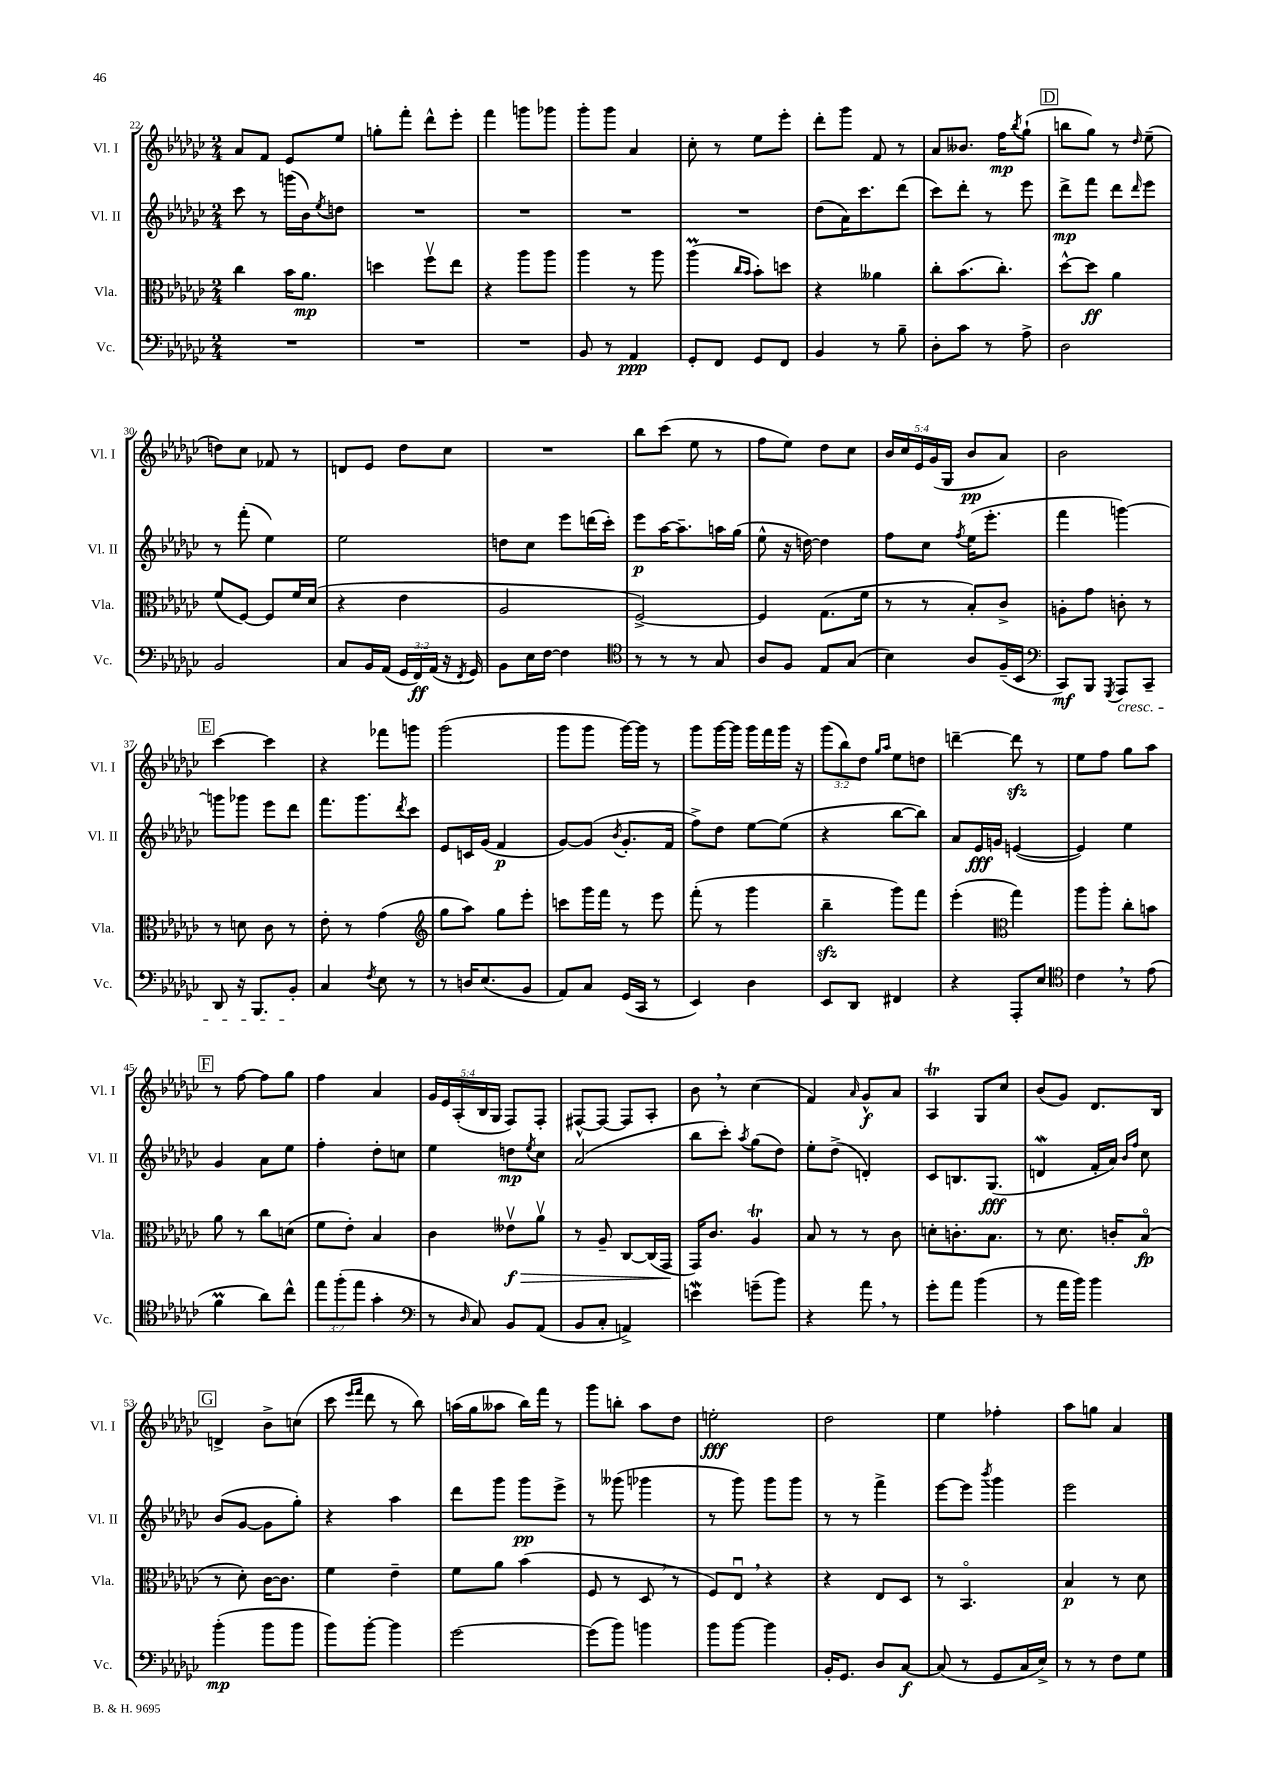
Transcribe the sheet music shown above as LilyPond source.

<<
\new StaffGroup <<
\new Staff = "s0" \with { instrumentName = "Vl. I" shortInstrumentName = "Vl. I" } {
    \clef treble \key ges \major \numericTimeSignature \time 2/4 \override Staff.TupletNumber.text = #tuplet-number::calc-fraction-text
    aes'8 f'8 ees'8 ees''8 |
    g''8-. f'''8-. des'''8-^ ees'''8-. |
    f'''4 g'''8 ges'''8 |
    ges'''8-. ges'''8 aes'4 |
    ces''8-. r8 ees''8 ees'''8-. |
    des'''8-. ges'''8 f'8 r8 |
    aes'8 beses'8. f''16\mp \acciaccatura { bes''8 } ges''8-!( |
    \mark \markup { \box "D" } b''8 ges''8) r8 \grace { des''16 } ees''8--( |
    d''8) ces''8 fes'8 r8 |
    d'8 ees'8 des''8 ces''8 |
    R2 |
    bes''8 ces'''8( ees''8 r8 |
    f''8 ees''8) des''8 ces''8 |
    \tuplet 5/4 { bes'16 ces''16 ees'16 ges'16( ges16 } bes'8\pp aes'8) |
    bes'2 |
    \mark \markup { \box "E" } ces'''4~ ces'''4 |
    r4 fes'''8 g'''8 |
    ges'''2( |
    ges'''8 ges'''8 ges'''16~) ges'''16 r8 |
    ges'''8 ges'''16~ ges'''16 ges'''16 f'''16 ges'''16 r16 |
    \tuplet 3/2 { ges'''8( bes''8) des''8 } \grace { ges''16 aes''16 } ees''8 d''8 |
    d'''4~-- d'''8\sfz r8 |
    ees''8 f''8 ges''8 aes''8 |
    \mark \markup { \box "F" } r8 f''8~ f''8 ges''8 |
    f''4 aes'4 |
    \tuplet 5/4 { ges'16 ees'16 aes16-.( bes16 ges16 } f8) f8-. |
    fis8~-^ fis8~ fis8 aes8-. |
    bes'8 \breathe r8 ces''4( |
    f'4) \grace { aes'16 } ges'8-^\f aes'8 |
    aes4\trill ges8 ces''8 |
    bes'8( ges'8) des'8. bes16 |
    \mark \markup { \box "G" } d'4-> bes'8-> c''8( |
    ces'''8 \grace { ees'''16 f'''16 } des'''8 r8 bes''8) |
    a''16( ges''16 aeses''8 bes''16) f'''16 r8 |
    ges'''8 b''8-. aes''8 des''8 |
    e''2-.\fff |
    des''2 |
    ees''4 fes''4-. |
    aes''8 g''8 aes'4 \bar "|." |
}
\new Staff = "s1" \with { instrumentName = "Vl. II" shortInstrumentName = "Vl. II" } {
    \clef treble \key ges \major \numericTimeSignature \time 2/4
    ces'''8 r8 g'''16( bes'16) \acciaccatura { ees''8 } d''8 |
    R2 |
    R2 |
    R2 |
    R2 |
    des''8( aes'16) ces'''8. des'''8( |
    ces'''8) des'''8-. r8 ees'''8 |
    \mark \markup { \box "D" } des'''8->\mp f'''8 des'''8 \grace { des'''16 } ees'''8 |
    r8 f'''8-.( ees''4) |
    ees''2 |
    d''8 ces''8 ees'''8 d'''16( ces'''16-.) |
    ees'''8\p aes''16~ aes''8.-- a''16 ges''16( |
    ees''8-^ r16 d''16~) d''4 |
    f''8 ces''8 \acciaccatura { f''8 } ees''16( ees'''8.-. |
    f'''4 g'''4~) |
    \mark \markup { \box "E" } g'''8 ges'''8 ees'''8 des'''8 |
    f'''8. ges'''8. \acciaccatura { des'''8 } ces'''8 |
    ees'8 c'16 ges'16( f'4\p |
    ges'8~) ges'8( \acciaccatura { bes'8 } ges'8.-. f'16 |
    f''8->) des''8 ees''8~ ees''8( |
    r4 bes''8~ bes''8) |
    aes'8 ees'16\fff g'16 e'4~( |
    e'4) ees''4 |
    \mark \markup { \box "F" } ges'4 aes'8 ees''8 |
    f''4-. des''8-. c''8 |
    ees''4 d''8\mp \acciaccatura { ees''8 } ces''8 |
    aes'2( |
    bes''8 ces'''8-.) \acciaccatura { aes''8 } ges''8( des''8) |
    ees''8-. des''8->( d'4-.) |
    ces'8 b8. ges8.\fff( |
    d'4\mordent f'16-. aes'16) \grace { bes'16 f''16 } ces''8 |
    \mark \markup { \box "G" } bes'8( ges'8~ ges'8 ges''8-.) |
    r4 aes''4 |
    des'''8 ges'''8 ges'''8\pp ees'''8-> |
    r8 geses'''8( ges'''4 |
    r8 ges'''8) ges'''8 ges'''8 |
    r8 r8 f'''4-> |
    ees'''8~ ees'''8 \acciaccatura { bes'''8 } ges'''4 |
    ees'''2 \bar "|." |
}
\new Staff = "s2" \with { instrumentName = "Vla." shortInstrumentName = "Vla." } {
    \clef alto \key ges \major \numericTimeSignature \time 2/4
    ces''4 bes'16 aes'8.\mp |
    d''4 f''8\upbow ees''8 |
    r4 aes''8 aes''8 |
    aes''4 r8 aes''8 |
    aes''4\prall( \grace { ces''16 bes'16 } bes'8-.) d''8 |
    r4 aeses'4 |
    ces''8-. bes'8.( ces''8.-.) |
    \mark \markup { \box "D" } des''8~-^ des''8\ff aes'4 |
    f'8( f8~) f8 f'16 des'16( |
    r4 ees'4 |
    aes2 |
    f2~->) |
    f4 ges8.( f'16 |
    r8 r8 bes8-.) ces'8-> |
    a8-. ges'8 c'8-. r8 |
    \mark \markup { \box "E" } r8 d'8 ces'8 r8 |
    ees'8-. r8 ges'4( |
    \clef treble ges''8 aes''8) ges''8 ees'''8-. |
    c'''8 ges'''16 f'''16 r8 ees'''8 |
    f'''8-.( r8 ges'''4 |
    bes''4--\sfz ges'''8) f'''8 |
    ees'''4-.( \clef alto ges''4) |
    aes''8 aes''8-. ces''8-. b'8 |
    \mark \markup { \box "F" } aes'8 r8 ces''8 d'8( |
    f'8 ees'8-.) bes4 |
    ces'4 eeses'8\upbow\f\> aes'8\upbow |
    r8 aes8-- ces8~ ces16( ges,16\! |
    ges,16) ces'8. aes4\trill |
    bes8 r8 r8 ces'8 |
    d'8-. c'8.-. bes8. |
    r8 des'8. c'16-. bes8\flageolet\fp( |
    \mark \markup { \box "G" } r8 des'8-.) ces'16~ ces'8. |
    f'4 ees'4-- |
    f'8 aes'8 bes'4( |
    f8 r8 des8 \breathe r8 |
    f8) ees8\downbow \breathe r4 |
    r4 ees8 des8 |
    r8 bes,4.\flageolet |
    bes4\p r8 des'8 \bar "|." |
}
\new Staff = "s3" \with { instrumentName = "Vc." shortInstrumentName = "Vc." } {
    \clef bass \key ges \major \numericTimeSignature \time 2/4 \override Staff.TupletNumber.text = #tuplet-number::calc-fraction-text
    R2 |
    R2 |
    R2 |
    bes,8 r8 aes,4\ppp |
    ges,8-. f,8 ges,8 f,8 |
    bes,4 r8 bes8-- |
    des8-. ces'8 r8 aes8-> |
    \mark \markup { \box "D" } des2 |
    bes,2 |
    ces8 bes,16 aes,16( \tuplet 3/2 { ges,16 f,16\ff) aes,16( } r16 \acciaccatura { f,8 } ges,16) |
    bes,8 ees16 f16~ f4 |
    \clef tenor r8 r8 r8 ges8 |
    aes8 f8 ees8 ges8( |
    bes4) aes8 f16--( bes,16 |
    \clef bass ces,8\mf) bes,,8 \acciaccatura { ges,,8 } aes,,8\cresc ces,8-- |
    \mark \markup { \box "E" } des,8 r16 bes,,8. bes,8-.\! |
    ces4 \acciaccatura { f8 } ees8 r8 |
    r8 d16 ees8.( bes,8 |
    aes,8) ces8 ges,16( ces,16 r8 |
    ees,4) des4 |
    ees,8 des,8 fis,4 |
    r4 aes,,8-. ees8 |
    \clef tenor ces'4 \breathe r8 ees'8( |
    \mark \markup { \box "F" } f'4\prall aes'8) ces''8-^ |
    \tuplet 3/2 { ees''8 f''8-.( ees''8 } ges'4-. |
    \clef bass r8 \grace { des16 } ces8) bes,8 aes,8( |
    bes,8 ces8-. a,4->) |
    e'4\mordent g'8--( bes'8) |
    r4 aes'8 \breathe r8 |
    ges'8-. aes'8 bes'4( |
    r8 aes'16 bes'16) bes'4 |
    \mark \markup { \box "G" } bes'4-.\mp( bes'8 bes'8 |
    bes'8) bes'8~-. bes'4 |
    ges'2~ |
    ges'8( bes'8) b'4 |
    bes'8 bes'8~ bes'4 |
    bes,16-. ges,8. des8 ces8~\f |
    ces8( r8 ges,8 ces16 ees16->) |
    r8 r8 f8 ges8 \bar "|." |
}
>>
>>
\layout { \context { \Score currentBarNumber = #22 } }
